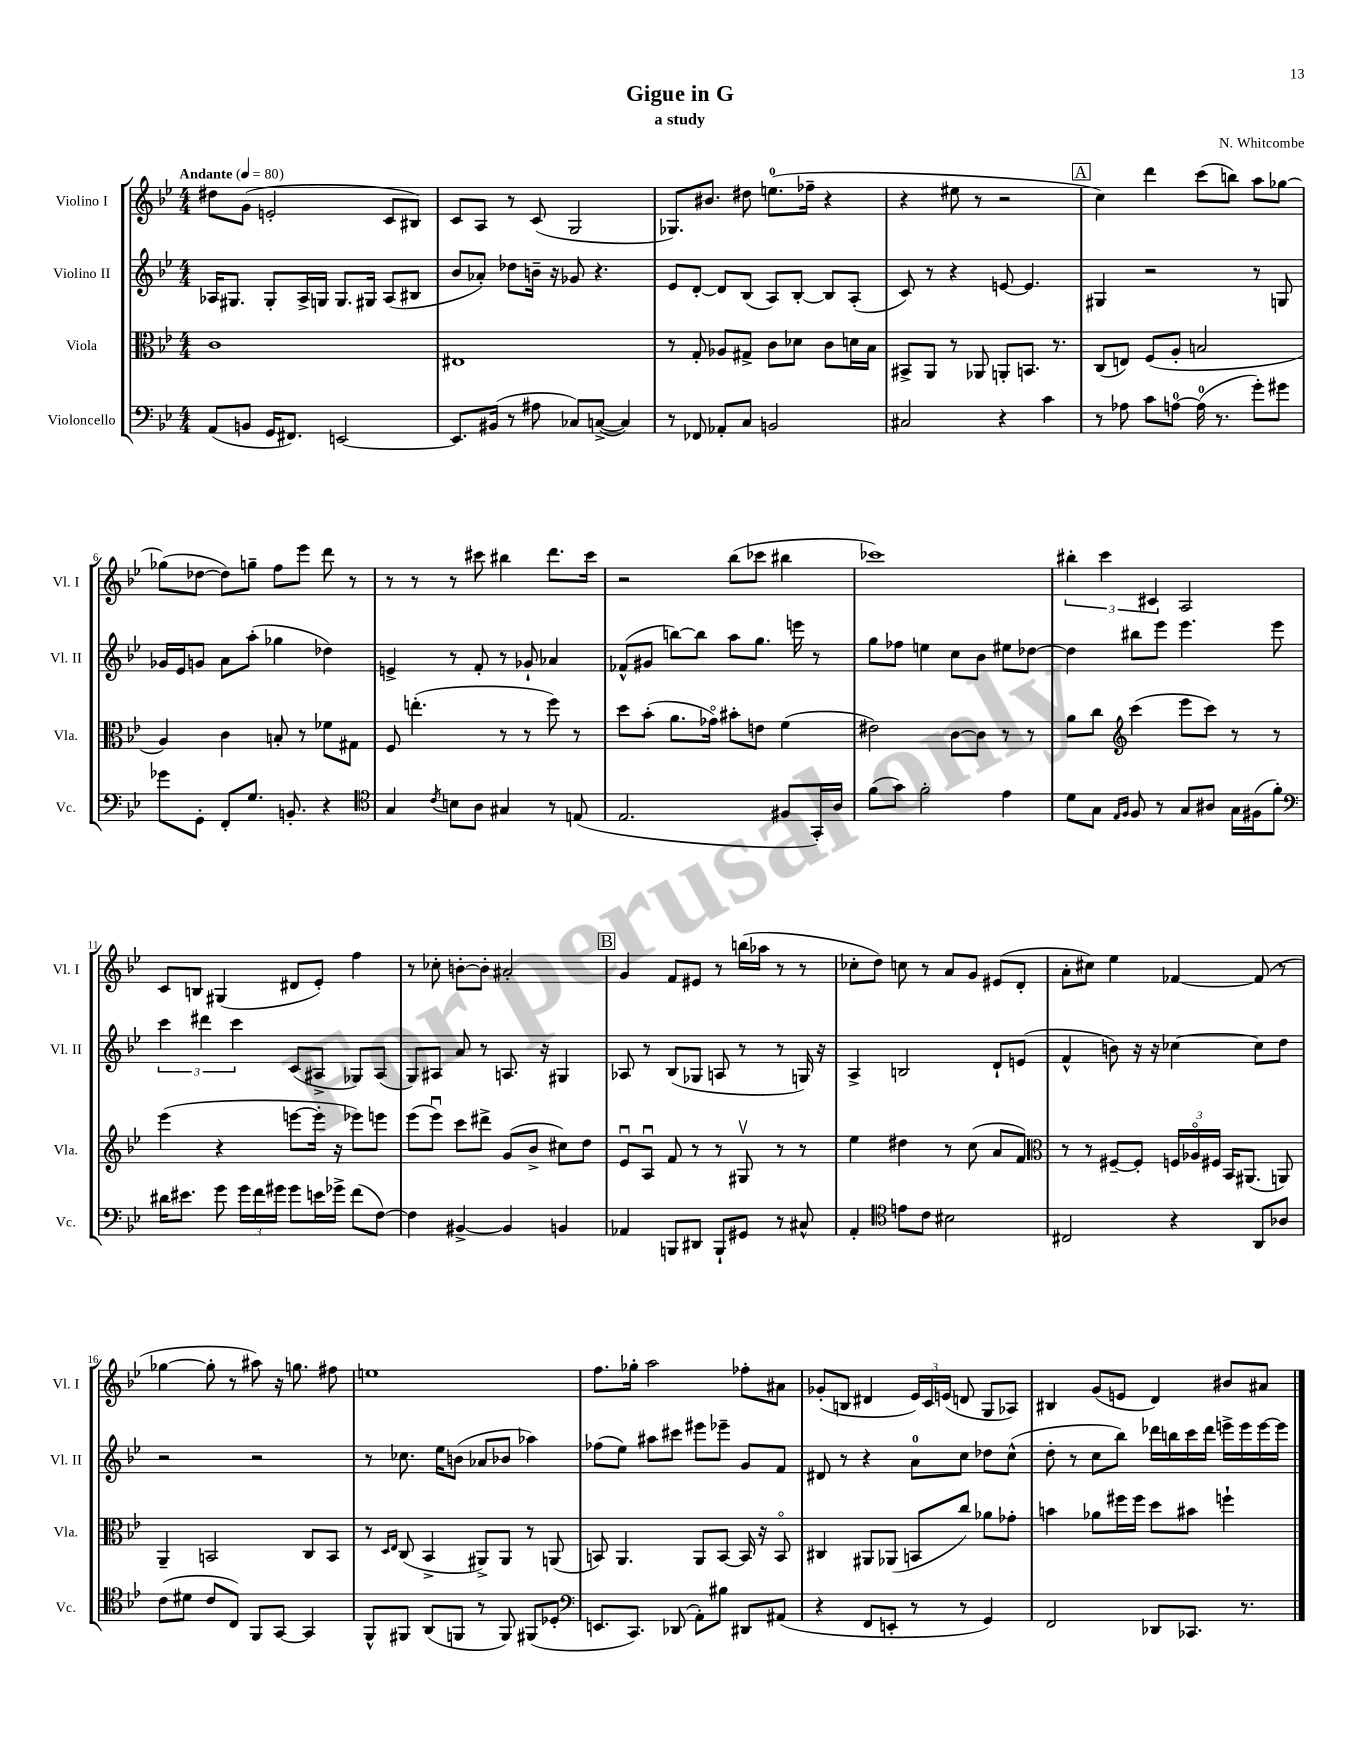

**kern	**kern	**kern	**kern
*staff4	*staff3	*staff2	*staff1
*clefF4	*clefC3	*clefG2	*clefG2
*k[b-e-]	*k[b-e-]	*k[b-e-]	*k[b-e-]
*M4/4	*M4/4	*M4/4	*M4/4
*MM80	*MM80	*MM80	*MM80
(8AA	1c	16A-	8dd#
.	.	8.G#	.
8BB	.	.	(8g
16GG	.	8G#'	2e'
8.FF#)	.	.	.
.	.	16A-^	.
.	.	16G	.
[2EE	.	8.G	.
.	.	16G#	.
.	.	(8A-	8c
.	.	8B#	8B#)
=	=	=	=
8.EE]	1E#	8b-	8c
.	.	8a-')	8A
(16BB#	.	.	.
8r	.	8dd-	8r
8A#	.	16b~	(8c
.	.	16r	.
8C-)	.	8g-	2G
([8C^	.	4.r	.
4C])	.	.	.
=	=	=	=
8r	8r	8e-	8.G-)
8FF-	8G'	[8d'	.
.	.	.	8.b#
8AA-'	8A-	8d]	.
8C	8G#^	(8B-	8dd#
2BB	8c	8A)	(8.ee
.	8d-	[8B-'	.
.	.	.	16ff-~
.	8c	8B-]	4r
.	16d	(8A'	.
.	16B-	.	.
=	=	=	=
2C#	8BB#^	8c)	4r
.	8AA	8r	.
.	8r	4r	8ee#
.	8AA-	.	8r
4r	8AA'	[8e	2r
.	8.BB	4.e]	.
4c	.	.	.
.	8.r	.	.
=	=	=	=
8r	(8C	4G#	4cc)
8A-	8E)	.	.
8c	(8F	2r	4ddd
[8A	8A'	.	.
(16A]	2B	.	(8ccc
8.r	.	.	.
.	.	.	8bb)
8g')	.	8r	8aa
8g#	.	8G	[8gg-
=	=	=	=
8g-	4A)	16g-	(8gg-]
.	.	16e-	.
8GG'	.	8g	[8dd-
8FF'	4c	8a	8dd-])
8.G	.	(8aa'	8gg~
.	8B'	4gg-	8ff
8.BB'	.	.	.
.	8r	.	8eee-
4r	8f-	4dd-)	8ddd
.	8G#	.	8r
=	=	=	=
*clefC4	*	*	*
4G	8F	4e^	8r
.	(4.ee'	.	8r
8qc	.	.	.
8B	.	8r	8r
8A	.	8f'	8ccc#
4G#	8r	8r	4bb#
.	8r	8g-`	.
8r	8ff)	4a-	8.ddd
(8E	8r	.	.
.	.	.	16ccc#
=	=	=	=
2.E-	8dd	(8f-^^	2r
.	(8b-'	8g#	.
.	8.a	[8bb)	.
.	.	8bb]	.
.	16g-o)	.	.
.	8b#'	8aa	(8bb-
.	8e	8.gg	8ccc-
8F#	(4f	.	4bb#
.	.	16eee	.
16GG')	.	8r	.
16A	.	.	.
=	=	=	=
(8f	2e#)	8gg	1ccc-)
8g)	.	8ff-	.
2f'	.	4ee	.
.	[8c	8cc	.
.	8c]	8b-	.
4e-	8r	8ee#	.
.	8r	[8dd-	.
=	=	=	=
8d	8a	4dd-]	6bb#'
8G	8cc	.	.
.	.	.	6ccc
*	*clefG2	*	*
16qqE-	.	.	.
16qqF	.	.	.
8F	(4ccc	8bb#	.
.	.	.	6c#
8r	.	8eee-	.
8G	8eee-	4.eee-	2A
8A#	8ccc)	.	.
16G	8r	.	.
(16F#	.	.	.
8f')	8r	8eee-	.
=	=	=	=
*clefF4	*	*	*
16d#	(4eee-	6ccc	8c
8.e#	.	.	.
.	.	.	8B
.	.	6ddd#	.
8g	4r	.	(4G#
.	.	6ccc	.
24g	.	.	.
24f	.	.	.
24g#	.	.	.
8g#	[8eee	(8c	8d#
16e	16eee']	8A#^	8e-')
16g-^	16r	.	.
(8f	8eee-)	8G-)	4ff
[8F)	8eee	(8A#	.
=	=	=	=
4F]	(8eee-	8G)	8r
.	8eee-u)	8A#	8cc-'
[4BB#^	8ccc	8a	[8b'
.	8ddd#^	8r	8b']
4BB#]	(8g	8.A	2a#'
.	8b-^	.	.
.	.	16r	.
4BB	8cc#)	4G#	.
.	8dd	.	.
=	=	=	=
4AA-	8e-u	8A-	4g
.	8Au	8r	.
8BBB	8f	(8B-	8f
8DD#	8r	8G-	8e#
8BBB`	8r	8A	8r
8GG#	8G#v	8r	(16bb
.	.	.	16aa-
8r	8r	8r	8r
8C#^^	8r	16G)	8r
.	.	16r	.
=	=	=	=
4AA'	4ee-	4A^	8cc-'
.	.	.	8dd)
*clefC4	*	*	*
8e	4dd#	2B	8cc
8c	.	.	8r
2B#	8r	.	8a
.	(8cc	.	8g
.	8a	8d`	(8e#
.	8f)	(8e	8d'
=	=	=	=
*	*clefC3	*	*
2C#	8r	4f^^	8a'
.	8r	.	8cc#)
.	[8F#~	8b)	4ee-
.	8F#']	16r	.
.	.	16r	.
4r	24F	[4cc-	[4f-
.	24A-o	.	.
.	24F#	.	.
.	16BB-	.	.
.	(8.AA#	.	.
8AA	.	8cc-]	(8f-]
8A-	8AA)	8dd	8r
=	=	=	=
(8c	4AA~	2r	[4gg-
8d#	.	.	.
8c	2BB	.	8gg-']
8C)	.	.	8r
8FF	.	2r	8aa#)
[8GG	.	.	16r
.	.	.	8.gg
4GG]	8C	.	.
.	8BB	.	8ff#
=	=	=	=
8FF^^	8r	8r	1ee
.	16qqD	.	.
.	16qqE-	.	.
8FF#	(8C	8.cc-	.
(8AA	4BB-^	.	.
.	.	16ee-	.
8FF	.	(8b	.
8r	8AA#^)	8a-	.
8FF)	8AA#	8b-	.
(8FF#	8r	4aa-)	.
8D-'	(8AA	.	.
=	=	=	=
*clefF4	*	*	*
8.EE	8BB)	(8ff-	8.ff
.	4.AA	8ee-)	.
8.CC)	.	.	16gg-'
.	.	8aa#	2aa
(8DD-	.	8ccc#	.
8AA')	8AA	8eee#	.
8B#	[8BB	8eee-~	.
8DD#	16BB]	8g	8ff-'
.	16r	.	.
(8AA#	8BBo	8f	8a#
=	=	=	=
4r	4C#	8d#	(8g-'
.	.	8r	8B
8FF	8AA#	4r	4d#
8EE'	(8AA-	.	.
8r	8BB	8a	24e-)
.	.	.	24c
.	.	.	(24e
8r	8cc)	8cc	8d
4GG)	8a-	8dd-	8G
.	8g-'	(8cc^^	8A-)
=	=	=	=
2FF	4b	8dd'	4B#
.	.	8r	.
.	8a-	8cc	(8g
.	16ff#	8bb-)	8e
.	16ff#	.	.
8DD-	8dd	16ddd-	4d)
.	.	16bb	.
8.CC-	8b#	16ccc	.
.	.	16ddd-	.
.	4ff`	16eee^	8b#
8.r	.	16eee	.
.	.	[16eee	8a#
.	.	16eee]	.
==	==	==	==
*-	*-	*-	*-
